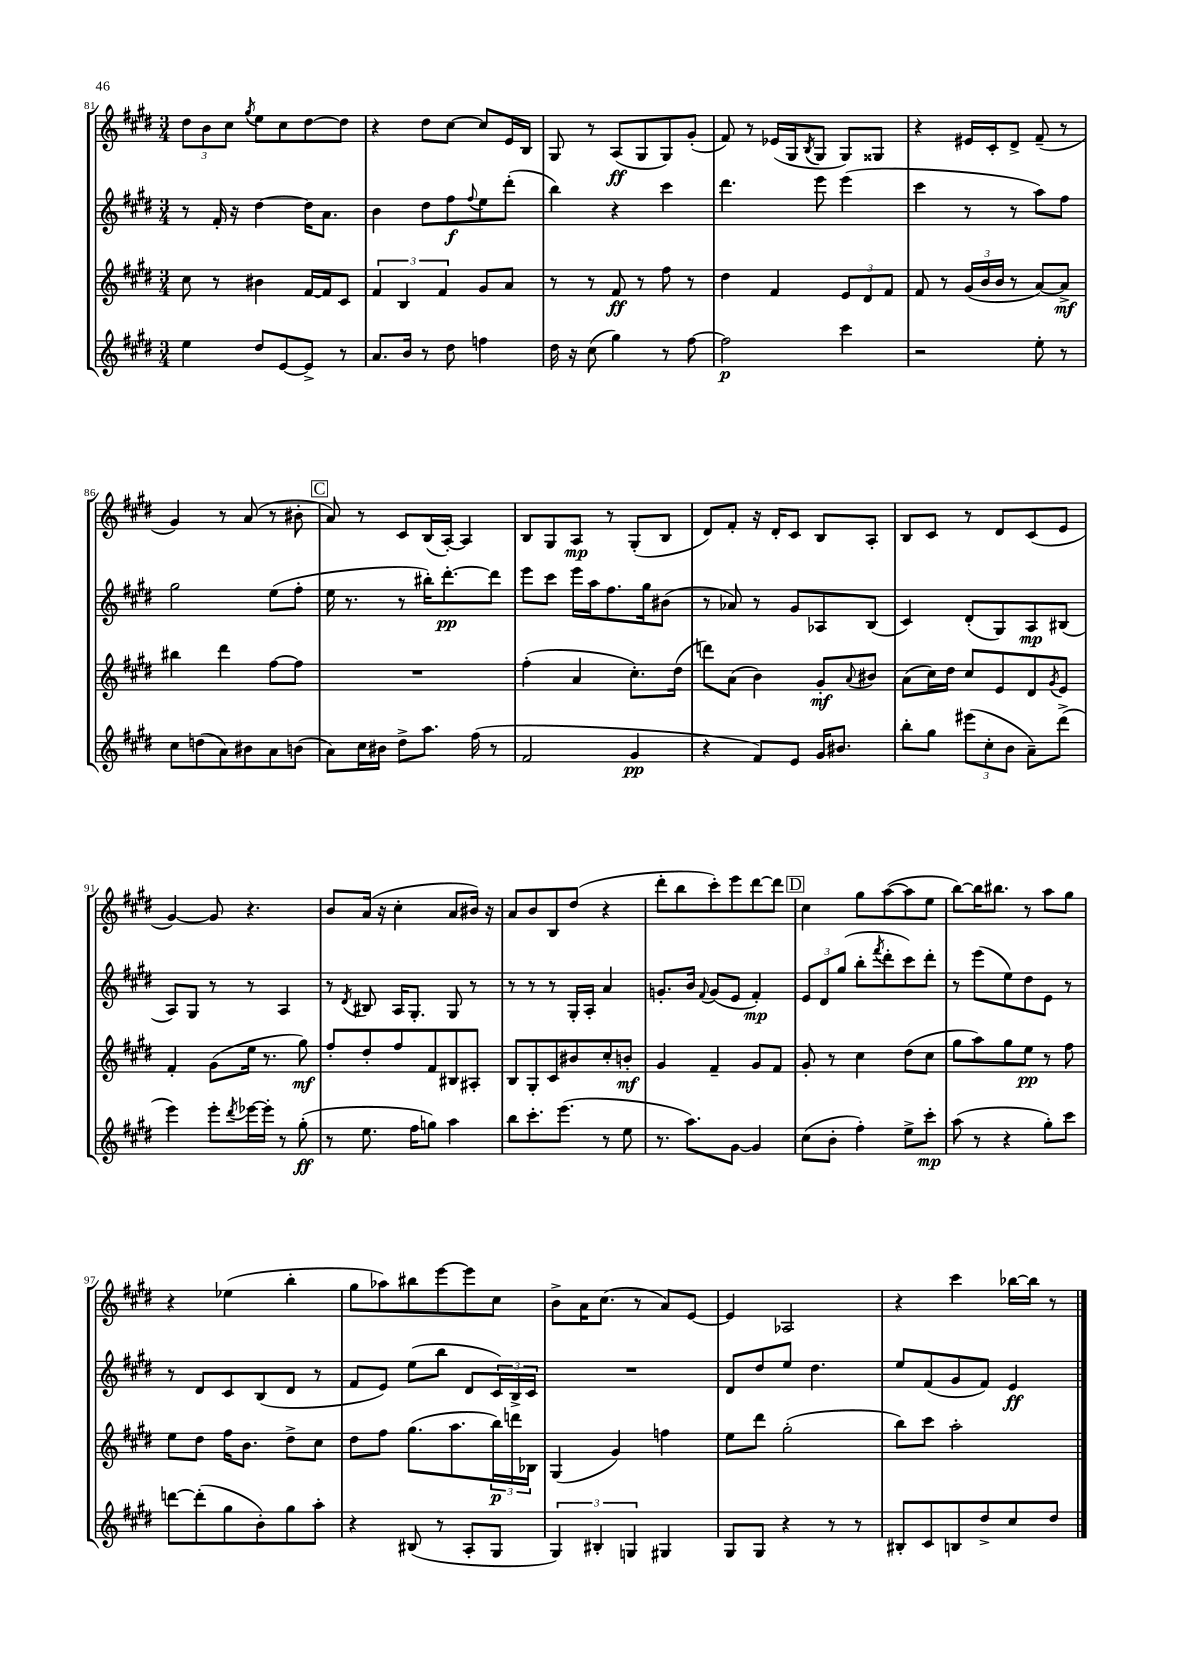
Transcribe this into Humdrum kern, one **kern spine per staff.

**kern	**dynam	**kern	**dynam	**kern	**dynam	**kern	**dynam
*part4	*part4	*part3	*part3	*part2	*part2	*part1	*part1
*staff4	*staff4	*staff3	*staff3	*staff2	*staff2	*staff1	*staff1
*clefG2	*	*clefG2	*	*clefG2	*	*clefG2	*
*k[f#c#g#d#]	*	*k[f#c#g#d#]	*	*k[f#c#g#d#]	*	*k[f#c#g#d#]	*
*M3/4	*	*M3/4	*	*M3/4	*	*M3/4	*
=81	=81	=81	=81	=81	=81	=81	=81
4ee\	.	8cc#\	.	8r	.	12dd#\L	.
.	.	.	.	.	.	12b\	.
.	.	8r	.	16f#'/	.	.	.
.	.	.	.	.	.	12cc#\J	.
.	.	.	.	16r	.	.	.
.	.	.	.	.	.	8qgg#/	.
8dd#/L	.	4b#X\	.	[4dd#\	.	8ee\L	.
[8e/	.	.	.	.	.	8cc#\	.
8e^/J]	.	[16f#/LL	.	16dd#\KL]	.	[8dd#\	.
.	.	16f#/J]	.	8.a\J	.	.	.
8r	.	8c#/J	.	.	.	8dd#\J]	.
=82	=82	=82	=82	=82	=82	=82	=82
8.a/L	.	6f#/	.	4b\	.	4r	.
.	.	6B/	.	.	.	.	.
16b/Jk	.	.	.	.	.	.	.
8r	.	.	.	8dd#\L	.	8dd#\L	.
.	.	6f#/	.	.	.	.	.
8dd#\	.	.	.	8ff#\	f	[8cc#\J	.
.	.	.	.	8qqff#/	.	.	.
4ffn\	.	8g#/L	.	8ee\	.	8cc#/L]	.
.	.	8a/J	.	(8ddd#'\J	.	16e/L	.
.	.	.	.	.	.	16B/JJ	.
=83	=83	=83	=83	=83	=83	=83	=83
16dd#\	.	8r	.	4bb\)	.	8G#/	.
16r	.	.	.	.	.	.	.
(8cc#\	.	8r	.	.	.	8r	.
4gg#\)	.	8f#/	ff	4r	.	(8A/L	ff
.	.	8r	.	.	.	8G#/	.
8r	.	8ff#\	.	4ccc#\	.	8G#/)	.
[8ff#\	.	8r	.	.	.	(8g#'/J	.
=84	=84	=84	=84	=84	=84	=84	=84
2ff#\]	p	4dd#\	.	4.ddd#\	.	8f#/)	.
.	.	.	.	.	.	8r	.
.	.	4f#/	.	.	.	(16e-X/LL	.
.	.	.	.	.	.	16G#/J	.
.	.	.	.	.	.	8qB/	.
.	.	.	.	8eee\	.	8G#/J	.
4ccc#\	.	12e/L	.	(4eee\	.	8G#/L)	.
.	.	12d#/	.	.	.	.	.
.	.	.	.	.	.	8G##X/J	.
.	.	12f#/J	.	.	.	.	.
=85	=85	=85	=85	=85	=85	=85	=85
2r	.	8f#/	.	4ccc#\	.	4r	.
.	.	8r	.	.	.	.	.
.	.	(24g#/LL	.	8r	.	16e#X/LL	.
.	.	24b/	.	.	.	.	.
.	.	.	.	.	.	16c#'/J	.
.	.	24b/JJ	.	.	.	.	.
.	.	8r	.	8r	.	8d#^/J	.
8ee'\	.	[8a/L)	.	8aa\L)	.	(8f#~/	.
8r	.	8a^/J]	mf	8ff#\J	.	8r	.
!!LO:LB:g=z
=86	=86	=86	=86	=86	=86	=86	=86
8cc#\L	.	4bb#X\	.	2gg#\	.	4g#/)	.
(8ddn\	.	.	.	.	.	.	.
8a\)	.	4ddd#\	.	.	.	8r	.
8b#X\	.	.	.	.	.	(8a/	.
8a\	.	[8ff#\L	.	(8ee\L	.	8r	.
(8bn\J	.	8ff#\J]	.	8ff#'\J	.	8b#X'\	.
!!LO:REH:place=s1:t=C
=87	=87	=87	=87	=87	=87	=87	=87
8a\L)	.	2.r	.	16ee\	.	8a/)	.
.	.	.	.	8.r	.	.	.
16cc#\L	.	.	.	.	.	8r	.
16b#X\JJ	.	.	.	.	.	.	.
8dd#^\L	.	.	.	8r	.	8c#/L	.
8.aa\J	.	.	.	16bb#X'\KL)	.	(16B/L	.
.	.	.	.	[8.ddd#'\	pp	[16A'/JJ)	.
.	.	.	.	.	.	4A/]	.
(16ff#\	.	.	.	.	.	.	.
8r	.	.	.	8ddd#\J]	.	.	.
=88	=88	=88	=88	=88	=88	=88	=88
2f#/	.	(4ff#'\	.	8eee\L	.	8B/L	.
.	.	.	.	8ccc#\J	.	8G#/	.
.	.	4a/	.	16eee\LL	.	8A/J	mp
.	.	.	.	16aa\J	.	.	.
.	.	.	.	8.ff#\	.	8r	.
4g#/	pp	8.cc#'\L)	.	.	.	(8G#'/L	.
.	.	.	.	16gg#\k	.	.	.
.	.	.	.	(8b#X\J	.	8B/J	.
.	.	(16dd#\Jk	.	.	.	.	.
=89	=89	=89	=89	=89	=89	=89	=89
4r	.	8dddn\L)	.	8r	.	8d#/L)	.
.	.	(8a\J	.	8a-X/)	.	8f#'/J	.
8f#/L)	.	4b\)	.	8r	.	16r	.
.	.	.	.	.	.	16d#'/KL	.
8e/J	.	.	.	8g#/L	.	8c#/J	.
16g#/KL	.	8g#'/L	mf	8A-X/	.	8B/L	.
8.b#X/J	.	.	.	.	.	.	.
.	.	8qqa/	.	.	.	.	.
.	.	8b#X/J	.	(8B/J	.	8A'/J	.
=90	=90	=90	=90	=90	=90	=90	=90
8bb'\L	.	(8a\L	.	4c#/)	.	8B/L	.
8gg#\J	.	16cc#\L)	.	.	.	8c#/J	.
.	.	16dd#\JJ	.	.	.	.	.
(12eee#X\L	.	8cc#/L	.	(8d#'/L	.	8r	.
12cc#'\	.	.	.	.	.	.	.
.	.	8e/	.	8G#/)	.	8d#/L	.
12b\J	.	.	.	.	.	.	.
8a~\L)	.	8d#/	.	8A/	mp	(8c#/	.
.	.	8qg#/	.	.	.	.	.
(8ddd#^\J	.	8e/J	.	(8B#X/J	.	8e/J	.
!!LO:LB:g=z
=91	=91	=91	=91	=91	=91	=91	=91
4eee\)	.	4f#'/	.	8A/L)	.	[4g#/)	.
.	.	.	.	8G#/J	.	.	.
8eee'\L	.	(8g#\L	.	8r	.	8g#/]	.
8qddd#/	.	.	.	.	.	.	.
[16eee-X\L	.	16ee\Jk	.	8r	.	4.r	.
16eee-'\JJ]	.	8.r	.	.	.	.	.
8r	.	.	.	4A/	.	.	.
(8gg#'\	ff	8gg#\)	mf	.	.	.	.
=92	=92	=92	=92	=92	=92	=92	=92
8r	.	8ff#'/L	.	8r	.	8b/L	.
.	.	.	.	8qd#/	.	.	.
8.ee\	.	8dd#'/	.	8B#X/	.	(16a/Jk	.
.	.	.	.	.	.	16r	.
.	.	8ff#/	.	16A/KL	.	4cc#'\	.
16ff#\KL	.	.	.	8.G#'/J	.	.	.
8ggn\J)	.	8f#/	.	.	.	.	.
4aa\	.	8B#X/	.	8G#/	.	8a/L	.
.	.	8A#X'/J	.	8r	.	16b#X/Jk)	.
.	.	.	.	.	.	16r	.
=93	=93	=93	=93	=93	=93	=93	=93
8bb\L	.	8B/L	.	8r	.	8a/L	.
8.ccc#'\	.	8G#'/	.	8r	.	8b/	.
.	.	8c#/	.	8r	.	8B/	.
(8.eee\J	.	.	.	.	.	.	.
.	.	8b#X/	.	16G#'/LL	.	(8dd#/J	.
.	.	.	.	16A'/JJ	.	.	.
8r	.	8cc#'/	.	4a/	.	4r	.
8ee\	.	8bn'/J	mf	.	.	.	.
=94	=94	=94	=94	=94	=94	=94	=94
8.r	.	4g#/	.	8.gn'/L	.	8ddd#'\L	.
.	.	.	.	.	.	8bb\	.
8.aa\L)	.	.	.	16b/Jk	.	.	.
.	.	.	.	8qqf#/	.	.	.
.	.	4f#~/	.	(8g/L	.	8ccc#'\)	.
[8g#\J	.	.	.	8e/J	.	8eee\	.
4g#/]	.	8g#/L	.	4f#'/)	mp	[8ddd#\	.
.	.	8f#/J	.	.	.	8ddd#\J]	.
!!LO:REH:place=s1:t=D
=95	=95	=95	=95	=95	=95	=95	=95
(8cc#\L	.	8g#'/	.	12e/L	.	4cc#\	.
.	.	.	.	12d#/	.	.	.
8b'\J	.	8r	.	.	.	.	.
.	.	.	.	(12gg#/J	.	.	.
4ff#'\)	.	4cc#\	.	8bb'\L	.	8gg#\L	.
.	.	.	.	8qfff#/	.	.	.
.	.	.	.	8ddd#'\	.	([8aa\	.
8ee^\L	.	(8dd#\L	.	8ccc#\)	.	8aa\]	.
8ccc#'\J	mp	8cc#\J	.	8ddd#'\J	.	8ee\J	.
=96	=96	=96	=96	=96	=96	=96	=96
(8aa\	.	8gg#\L	.	8r	.	[8bb\L)	.
8r	.	8aa\)	.	(8eee\L	.	16bb\K]	.
.	.	.	.	.	.	8.bb#X\J	.
4r	.	8gg#\	.	8ee\)	.	.	.
.	.	8ee\J	pp	8dd#\	.	8r	.
8gg#'\L)	.	8r	.	8e\J	.	8aa\L	.
8ccc#\J	.	8ff#\	.	8r	.	8gg#\J	.
!!LO:LB:g=z
=97	=97	=97	=97	=97	=97	=97	=97
[8dddn\L	.	8ee\L	.	8r	.	4r	.
(8ddd'\]	.	8dd#\J	.	8d#/L	.	.	.
8gg#\	.	16ff#\KL	.	8c#/	.	(4ee-X\	.
.	.	8.b\J	.	.	.	.	.
8b'\)	.	.	.	(8B/	.	.	.
8gg#\	.	8dd#^\L	.	8d#/J	.	4bb'\	.
8aa'\J	.	8cc#\J	.	8r	.	.	.
=98	=98	=98	=98	=98	=98	=98	=98
4r	.	8dd#\L	.	8f#/L	.	8gg#\L	.
.	.	8ff#\J	.	8e/J)	.	8aa-X\)	.
(8B#X/	.	(8.gg#\L	.	(8ee\L	.	8bb#X\	.
8r	.	.	.	8bb\J	.	[8eee\	.
.	.	8.aa\	.	.	.	.	.
8A'/L	.	.	.	8d#/L	.	8eee\]	.
8G#/J	.	24bb\L)	p	24c#/L)	.	8cc#\J	.
.	.	24dddn\	.	24B^/	.	.	.
.	.	24B-X\JJ	.	24c#/JJ	.	.	.
=99	=99	=99	=99	=99	=99	=99	=99
6G#/)	.	(4G#/	.	2.r	.	8b^\L	.
.	.	.	.	.	.	16a\K	.
6B#X'/	.	.	.	.	.	.	.
.	.	.	.	.	.	(8.cc#\J	.
.	.	4g#/)	.	.	.	.	.
6Gn/	.	.	.	.	.	.	.
.	.	.	.	.	.	8r	.
4G#X/	.	4ffn\	.	.	.	8a/L)	.
.	.	.	.	.	.	[8e/J	.
=100	=100	=100	=100	=100	=100	=100	=100
8G#/L	.	8ee\L	.	8d#/L	.	4e/]	.
8G#/J	.	8ddd#\J	.	8dd#/	.	.	.
4r	.	(2gg#'\	.	8ee/J	.	2A-X/	.
.	.	.	.	4.dd#\	.	.	.
8r	.	.	.	.	.	.	.
8r	.	.	.	.	.	.	.
=101	=101	=101	=101	=101	=101	=101	=101
8B#X'/L	.	8bb\L)	.	8ee/L	.	4r	.
8c#/	.	8ccc#\J	.	(8f#/	.	.	.
8Bn/	.	2aa'\	.	8g#/	.	4ccc#\	.
8dd#^/	.	.	.	8f#/J)	.	.	.
8cc#/	.	.	.	4e/	ff	[16bb-X\LL	.
.	.	.	.	.	.	16bb-\JJ]	.
8dd#/J	.	.	.	.	.	8r	.
==	==	==	==	==	==	==	==
*-	*-	*-	*-	*-	*-	*-	*-
